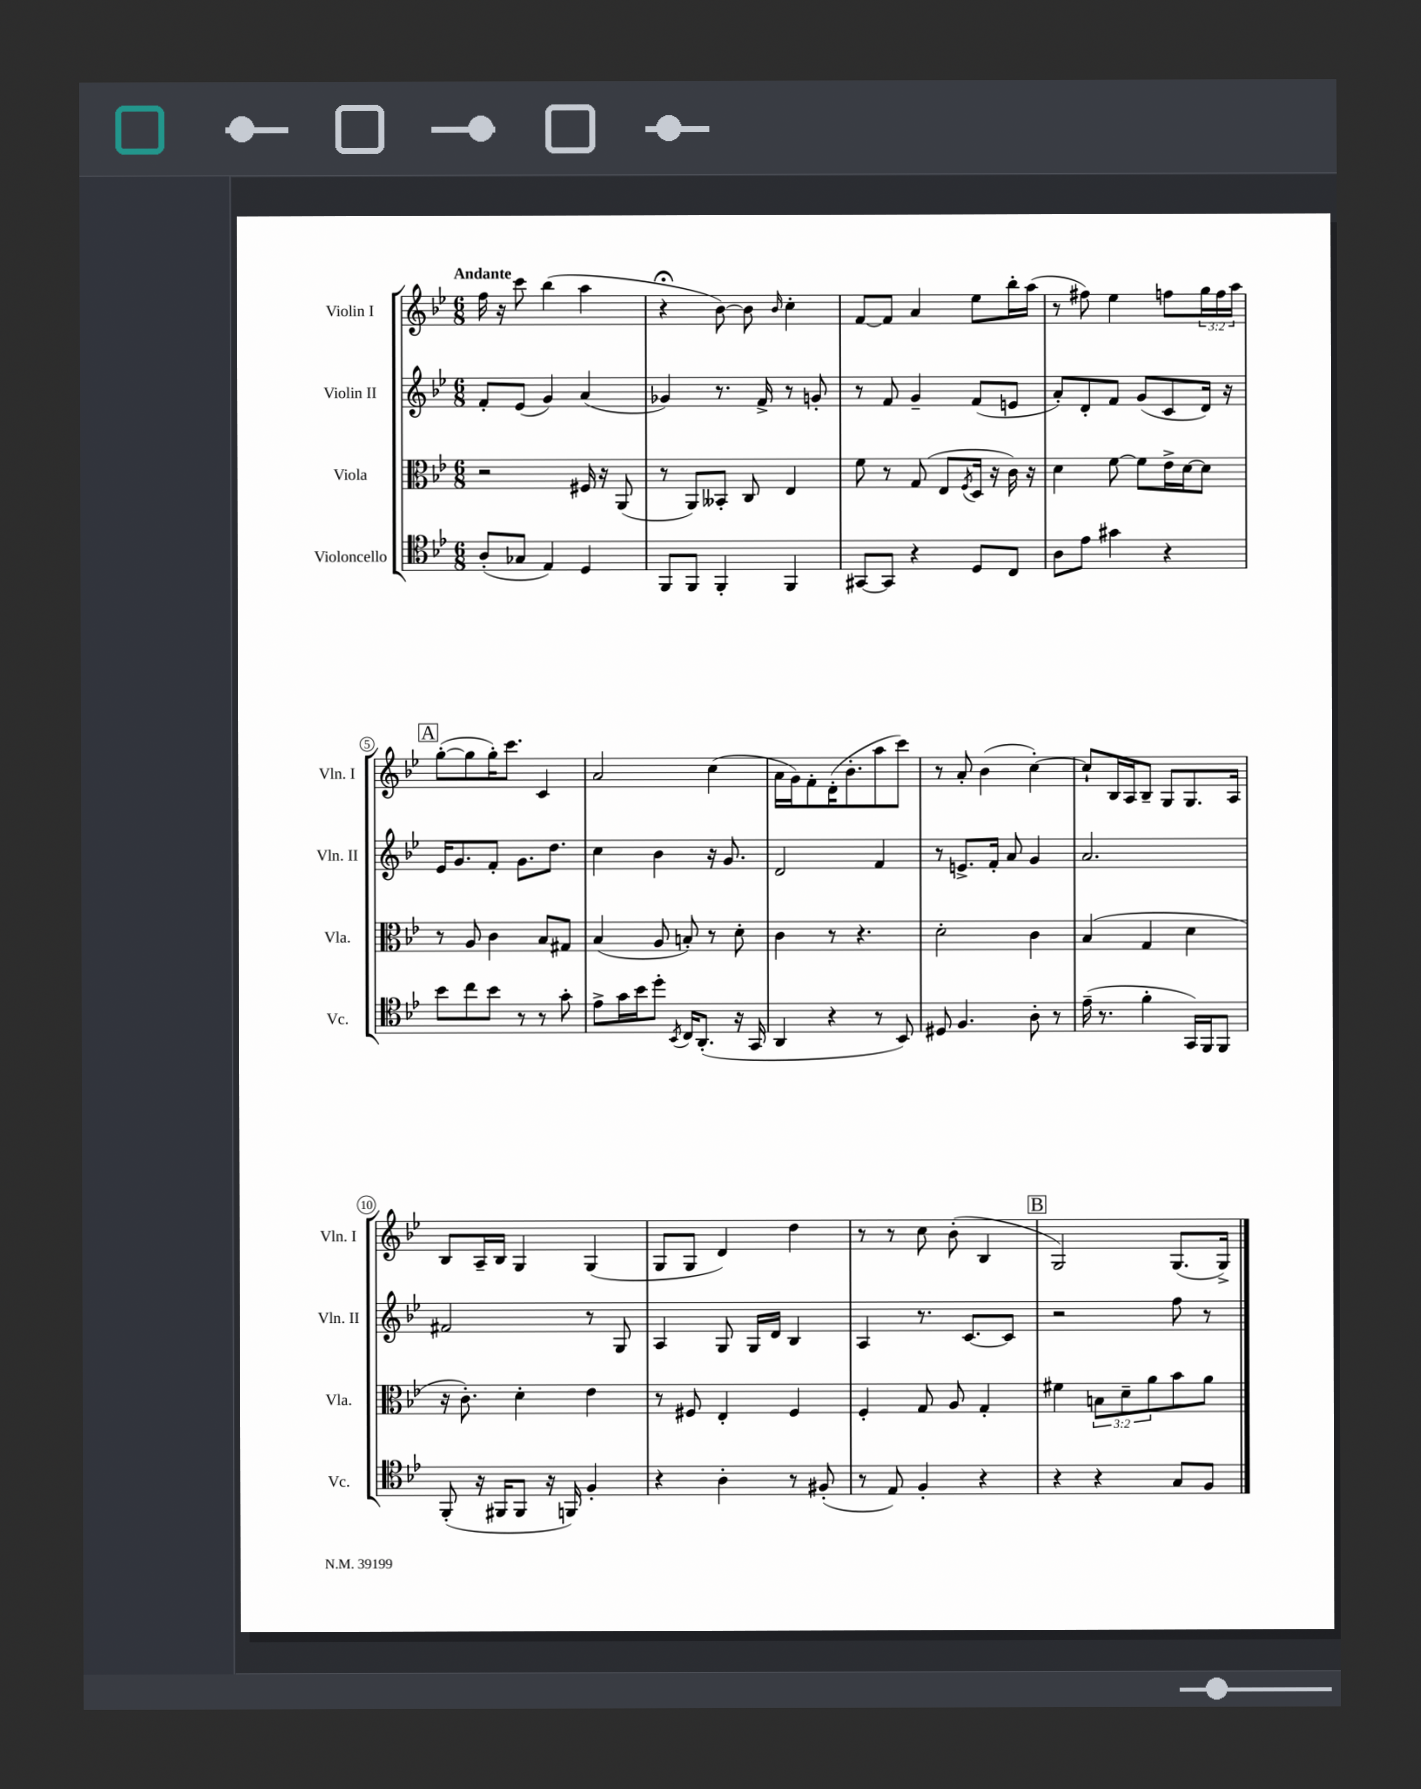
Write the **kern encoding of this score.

**kern	**kern	**kern	**kern
*part4	*part3	*part2	*part1
*staff4	*staff3	*staff2	*staff1
*I"Violoncello	*I"Viola	*I"Violin II	*I"Violin I
*I'Vc.	*I'Vla.	*I'Vln. II	*I'Vln. I
*clefC4	*clefC3	*clefG2	*clefG2
*k[b-e-]	*k[b-e-]	*k[b-e-]	*k[b-e-]
*M6/8	*M6/8	*M6/8	*M6/8
=1	=1	=1	=1
!	!	!	!LO:TX:a:B:t=Andante
(8A'/L	2r	8f'/L	16ff\
.	.	.	16r
8G-X/J	.	(8e-/J	8ccc\
4E-/)	.	4g/)	(4bb-\
4D/	16F#X/	(4a/	4aa\
.	16r	.	.
.	(8AA/	.	.
=2	=2	=2	=2
8FF/L	8r	4g-X/)	4r;<
8FF/J	8AA/L)	.	.
4FF'/	8BB--X'/J	8.r	[8b-\)
.	8C/	.	8b-\]
.	.	16f^/	.
.	.	.	16qqb-/
4FF/	4E-/	8r	4cc'\
.	.	8gn'/	.
=3	=3	=3	=3
[8GG#X/L	8f\	8r	[8f/L
8GG#/J]	8r	8f/	8f/J]
4r	(8G/	4g~/	4a/
.	8E-/L	.	.
.	8qF/	.	.
8D/L	16D/Jk	(8f/L	8ee-\L
.	16r	.	.
8C/J	16c\)	8en/J	16bb-'\L
.	16r	.	(16aa\JJ
=4	=4	=4	=4
8A\L	4d\	8a'/L)	8r
8e-\J	.	8d'/	8ff#X\)
4g#X\	[8f\	8f/J	4ee-\
.	8f\L]	(8g/L	.
4r	16e-^\L	8c/	8ffn\L
.	[16d\J	.	.
.	8d\J]	16d/Jk)	24gg\L
.	.	.	24ff\
.	.	16r	.
.	.	.	24aa\JJ
!!LO:LB:g=z
!!LO:REH:place=s1:t=A
=5	=5	=5	=5
8b-\L	8r	16e-/KL	([8gg'\L
.	.	8.g/	.
8cc\	8A/	.	8gg\]
8b-\J	4c\	8f'/J	16gg'\K)
.	.	.	8.ccc\J
8r	.	8.g\L	.
8r	8B-/L	.	4c/
.	.	8.dd\J	.
8g'\	8G#X/J	.	.
=6	=6	=6	=6
8e-^\L	(4B-/	4cc\	2a/
16g\L	.	.	.
16b-\J	.	.	.
8dd'\J	8A/	4b-\	.
8qBB-/	.	.	.
16C/KL	8Bn'/)	.	.
(8.AA'/J	.	.	.
.	8r	16r	(4cc\
.	.	8.g/	.
16r	8d'\	.	.
16GG/	.	.	.
=7	=7	=7	=7
4AA/	4c\	2d/	16a\LL
.	.	.	16g\J)
.	.	.	8f'\
4r	8r	.	(16d'\K
.	.	.	8.b-'\
.	4.r	.	.
8r	.	4f/	8aa\
8BB-/)	.	.	8ccc\J)
=8	=8	=8	=8
8D#X/	2d'\	8r	8r
4.F/	.	8.en^/L	8a'/
.	.	.	(4b-\
.	.	16f'/Jk	.
.	.	8a/	.
8A'\	4c\	4g/	[4cc'\)
8r	.	.	.
=9	=9	=9	=9
(16e-~\	(4B-/	2.a/	8cc`/L]
8.r	.	.	.
.	.	.	16B-/L
.	.	.	16A/J
4f'\	4G/	.	8B-~/J
.	.	.	8G/L
16GG/LL)	4d\	.	8.G/
16FF/J	.	.	.
8FF/J	.	.	.
.	.	.	16A/Jk
!!LO:LB:g=z
=10	=10	=10	=10
(8FF'/	16r	2f#X/	8B-/L
.	8.c'\)	.	.
16r	.	.	16A~/L
16FF#X/KL	.	.	16B-/JJ
8FF#/J	4d'\	.	4G/
16r	.	.	.
16FFn/)	.	.	.
4F'/	4e-\	8r	(4G/
.	.	8G/	.
=11	=11	=11	=11
4r	8r	4A/	8G/L
.	8F#X/	.	8G/J
4A'\	4E-'/	8G/	4d/)
.	.	16G/LL	.
.	.	16d/JJ	.
8r	4F#/	4B-/	4dd\
(8F#X'/	.	.	.
=12	=12	=12	=12
8r	4F'/	4A/	8r
8E-/)	.	.	8r
4F'/	8G/	8.r	8cc\
.	8A/	.	(8b-'\
.	.	[8.c/L	.
4r	4G'/	.	4B-/
.	.	8c/J]	.
!!LO:REH:place=s1:t=B
=13	=13	=13	=13
4r	4f#X\	2r	2G/)
4r	12Bn\L	.	.
.	12d~\	.	.
.	12a\	.	.
8G/L	8b-\	8ff\	(8.G/L
8F/J	8a\J	8r	.
.	.	.	16G^/Jk)
==	==	==	==
*-	*-	*-	*-
